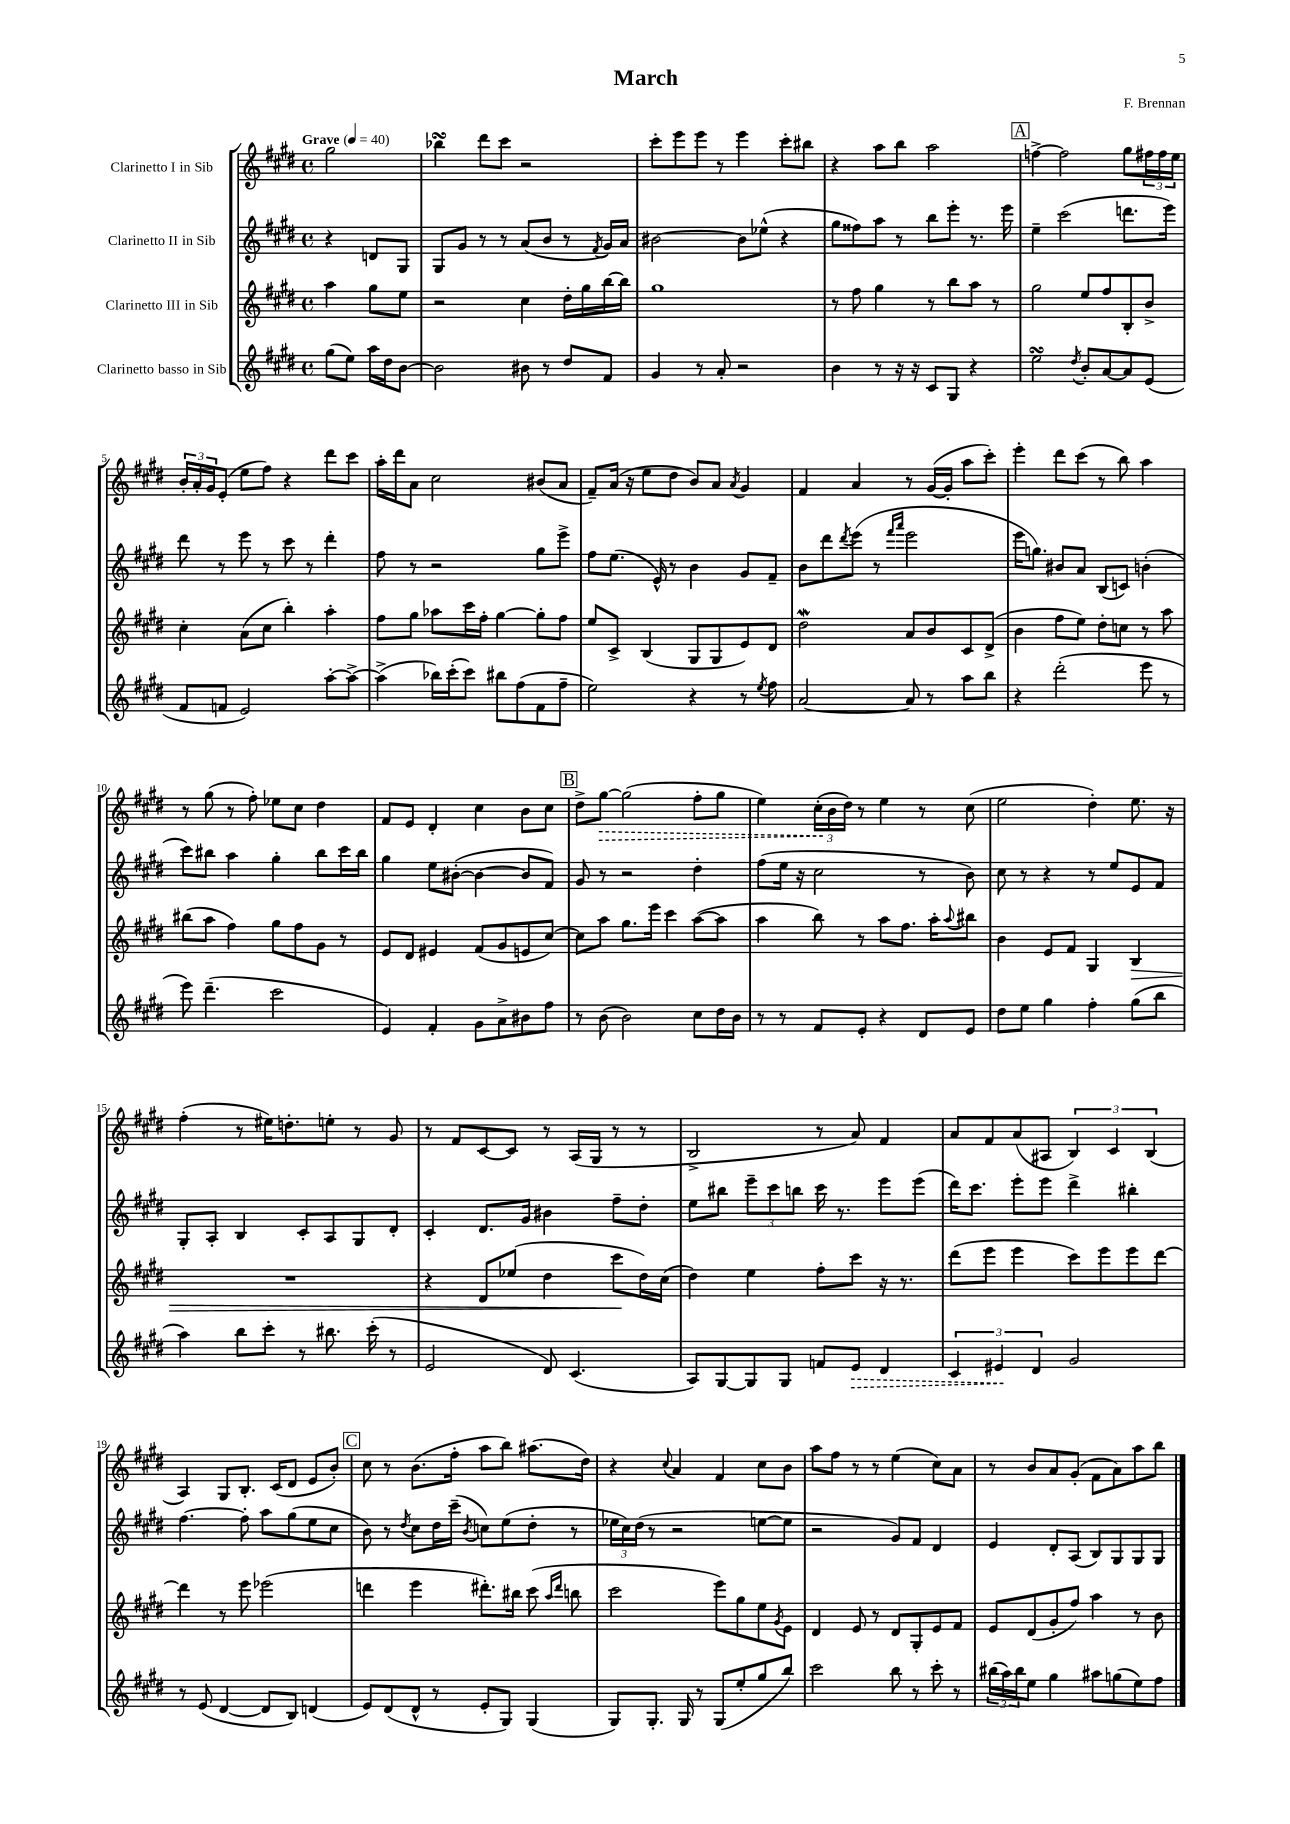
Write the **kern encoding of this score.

**kern	**dynam	**kern	**dynam	**kern	**kern	**dynam
*part4	*part4	*part3	*part3	*part2	*part1	*part1
*staff4	*staff4	*staff3	*staff3	*staff2	*staff1	*staff1
*I"Clarinetto basso in Sib	*	*I"Clarinetto III in Sib	*	*I"Clarinetto II in Sib	*I"Clarinetto I in Sib	*
*clefG2	*	*clefG2	*	*clefG2	*clefG2	*
*k[f#c#g#d#]	*	*k[f#c#g#d#]	*	*k[f#c#g#d#]	*k[f#c#g#d#]	*
*M4/4	*	*M4/4	*	*M4/4	*M4/4	*
*met(c)	*	*met(c)	*	*met(c)	*met(c)	*
*MM40	*	*MM40	*	*MM40	*MM40	*
=	=	=	=	=	=	=
!	!	!	!	!	!LO:TX:a:B:t=Grave	!
(8gg#\L	.	4aa\	.	4r	2gg#\	.
8ee\J)	.	.	.	.	.	.
16aa\LL	.	8gg#\L	.	8dn/L	.	.
16dd#\J	.	.	.	.	.	.
[8b\J	.	8ee\J	.	8G#/J	.	.
=1	=1	=1	=1	=1	=1	=1
2b\]	.	2r	.	8G#/L	4bb-XsSSs\	.
.	.	.	.	8g#/J	.	.
.	.	.	.	8r	8ddd#\L	.
.	.	.	.	8r	8ccc#\J	.
8b#X\	.	4cc#\	.	(8a/L	2r	.
8r	.	.	.	8b/J	.	.
8dd#/L	.	16dd#'\LL	.	8r	.	.
.	.	16gg#\	.	.	.	.
.	.	.	.	8qf#/	.	.
8f#/J	.	[16bb\	.	16g#/LL)	.	.
.	.	16bb\JJ]	.	16a/JJ	.	.
=2	=2	=2	=2	=2	=2	=2
4g#/	.	1gg#	.	[2b#X\	8ccc#'\L	.
.	.	.	.	.	8eee\	.
8r	.	.	.	.	8eee\J	.
8a'/	.	.	.	.	8r	.
2r	.	.	.	8b#\L]	4eee\	.
.	.	.	.	(8ee-X^^\J	.	.
.	.	.	.	4r	8ccc#'\L	.
.	.	.	.	.	8bb#X\J	.
=3	=3	=3	=3	=3	=3	=3
4b\	.	8r	.	8gg#\L	4r	.
.	.	8ff#\	.	8ff##X\)	.	.
8r	.	4gg#\	.	8aa\J	8aa\L	.
16r	.	.	.	8r	8bb\J	.
16r	.	.	.	.	.	.
8c#/L	.	8r	.	8bb\L	2aa\	.
8G#/J	.	8bb\L	.	8eee'\J	.	.
4r	.	8aa\J	.	8.r	.	.
.	.	8r	.	.	.	.
.	.	.	.	16eee\	.	.
!!LO:REH:place=s1:t=A
=4	=4	=4	=4	=4	=4	=4
2eesSSs\	.	2gg#\	.	4ee~\	[4ffn^\	.
.	.	.	.	(2ccc#\	2ff\]	.
8qdd#/	.	.	.	.	.	.
8b'/L	.	8ee/L	.	.	.	.
[8a/	.	8ff#/	.	.	.	.
8a/]	.	8B'/	.	8.dddn\L	8gg#\L	.
(8e/J	.	8b^/J	.	.	24ff#X\L	.
.	.	.	.	.	24ff#\	.
.	.	.	.	16eee\Jk)	.	.
.	.	.	.	.	24ee\JJ	.
!!LO:LB:g=z
=5	=5	=5	=5	=5	=5	=5
8f#/L	.	4cc#'\	.	8ddd#\	24b'/LL	.
.	.	.	.	.	24a'/	.
.	.	.	.	.	24g#/J	.
8fn/J	.	.	.	8r	(8e'/J	.
2e/)	.	(8a\L	.	8eee\	8ee\L	.
.	.	8cc#\J	.	8r	8ff#\J)	.
.	.	4bb'\)	.	8ccc#\	4r	.
.	.	.	.	8r	.	.
[8aa'\L	.	4aa'\	.	4ddd#'\	8ddd#\L	.
8aa^\J_	.	.	.	.	8ccc#\J	.
=6	=6	=6	=6	=6	=6	=6
(4aa^\]	.	8ff#\L	.	8ff#\	16aa'\LL	.
.	.	.	.	.	16ddd#\J	.
.	.	8gg#\J	.	8r	8a\J	.
16bb-X\LL)	.	8aa-X\L	.	2r	2cc#\	.
(16ccc#'\J	.	.	.	.	.	.
8ccc#\J)	.	16ccc#\L	.	.	.	.
.	.	16ff#'\JJ	.	.	.	.
8bb#X\L	.	[4gg#\	.	.	.	.
(8ff#\	.	.	.	.	.	.
8f#\	.	8gg#'\L]	.	8gg#\L	(8b#X/L	.
8ff#~\J	.	8ff#\J	.	8eee^\J	8a/J	.
=7	=7	=7	=7	=7	=7	=7
2ee\)	.	8ee/L	.	8ff#\L	8f#~/L)	.
.	.	8c#^/J	.	(8.ee\J	(16a/Jk	.
.	.	.	.	.	16r	.
.	.	(4B/	.	.	8ee\L	.
.	.	.	.	16e^^/)	.	.
.	.	.	.	8r	8dd#\J	.
4r	.	8G#/L	.	4b\	8b/L)	.
.	.	8G#/	.	.	8a/J	.
.	.	.	.	.	8qa/	.
8r	.	8e/)	.	8g#/L	4g#/	.
8qee/	.	.	.	.	.	.
8ff#\	.	8d#/J	.	8f#~/J	.	.
=8	=8	=8	=8	=8	=8	=8
[2a/	.	2dd#W\	.	8b\L	4f#/	.
.	.	.	.	8ddd#\	.	.
.	.	.	.	8qddd#/	.	.
.	.	.	.	(8eee\J	4a/	.
.	.	.	.	8r	.	.
.	.	.	.	16qqfff#/LL	.	.
.	.	.	.	16qqaaa/JJ	.	.
8a/]	.	8a/L	.	2eee\	8r	.
8r	.	8b/	.	.	([16g#/LL	.
.	.	.	.	.	16g#'/JJ]	.
8aa\L	.	8c#/	.	.	8aa\L	.
8bb\J	.	(8d#^/J	.	.	8ccc#'\J)	.
=9	=9	=9	=9	=9	=9	=9
4r	.	4b\	.	16eee\KL	4eee'\	.
.	.	.	.	8.ggn\J)	.	.
(2ddd#'\	.	8ff#\L	.	8b#X/L	8ddd#\L	.
.	.	8ee\J)	.	8a/J	(8ccc#\J	.
.	.	8dd#'\L	.	(8B/L	8r	.
.	.	8ccn\J	.	8cn/J)	8bb\)	.
8eee\	.	8r	.	(4bn'\	4aa\	.
8r	.	8aa\	.	.	.	.
!!LO:LB:g=z
=10	=10	=10	=10	=10	=10	=10
8eee\)	.	(8bb#X\L	.	8ccc#\L)	8r	.
(4.ddd#~\	.	8aa\J	.	8bb#X\J	(8gg#\	.
.	.	4ff#\)	.	4aa\	8r	.
.	.	.	.	.	8ff#'\)	.
2ccc#\	.	8gg#\L	.	4gg#'\	8ee-X\L	.
.	.	8ff#\	.	.	8cc#\J	.
.	.	8g#\J	.	8bb#\L	4dd#\	.
.	.	8r	.	16ccc#\L	.	.
.	.	.	.	16bb#\JJ	.	.
=11	=11	=11	=11	=11	=11	=11
4e/)	.	8e/L	.	4gg#\	8f#/L	.
.	.	8d#/J	.	.	8e/J	.
4f#'/	.	4e#X/	.	8ee\L	4d#'/	.
.	.	.	.	([8b#X'\J	.	.
8g#\L	.	(8f#/L	.	4b#\_	4cc#\	.
8a^\	.	8g#/	.	.	.	.
8b#X\	.	8en/	.	8b#/L]	8b\L	.
8ff#\J	.	[8cc#/J)	.	8f#/J)	8cc#\J	.
!!LO:REH:place=s1:t=B
=12	=12	=12	=12	=12	=12	=12
8r	.	8cc#\L]	.	8g#/	8dd#^\L	.
!	!	!	!	!	!	!LO:HP:b
(8b\	.	8aa\J	.	8r	[8gg#\J	>
2b\)	.	8.gg#\L	.	2r	(2gg#\]	.
.	.	16eee\Jk	.	.	.	.
.	.	4ccc#\	.	.	.	.
8cc#\L	.	([8aa\L	.	4dd#'\	8ff#'\L	.
16dd#\L	.	8aa\J]	.	.	8gg#\J	.
16b\JJ	.	.	.	.	.	.
=13	=13	=13	=13	=13	=13	=13
8r	.	4aa\	.	(8ff#\L	4ee\)	.
8r	.	.	.	16ee\Jk	.	.
.	.	.	.	16r	.	.
8f#/L	.	8bb\)	.	2cc#\	(24cc#'\LL	.
.	.	.	.	.	24b\	]
.	.	.	.	.	24dd#\JJ)	.
8e'/J	.	8r	.	.	8r	.
4r	.	8aa\L	.	.	4ee\	.
.	.	8.ff#\J	.	.	.	.
8d#/L	.	.	.	8r	8r	.
.	.	16aa'\KL	.	.	.	.
.	.	8qqaa/	.	.	.	.
8e/J	.	8bb#X\J	.	8b\)	(8cc#\	.
=14	=14	=14	=14	=14	=14	=14
8dd#\L	.	4b\	.	8cc#\	2ee\	.
8ee\J	.	.	.	8r	.	.
4gg#\	.	8e/L	.	4r	.	.
.	.	8f#/J	.	.	.	.
4ff#'\	.	4G#/	.	8r	4dd#'\)	.
.	.	.	.	8ee/L	.	.
!	!	!	!LO:HP:b	!	!	!
(8gg#\L	.	4B/	>	8e/	8.ee\	.
8bb\J	.	.	.	8f#/J	.	.
.	.	.	.	.	16r	.
!!LO:LB:g=z
=15	=15	=15	=15	=15	=15	=15
4aa\)	.	1r	.	8G#'/L	(4ff#'\	.
.	.	.	.	8A'/J	.	.
8bb\L	.	.	.	4B/	8r	.
8ccc#'\J	.	.	.	.	16ee#X\KL)	.
.	.	.	.	.	8.ddn'\	.
8r	.	.	.	8c#'/L	.	.
8.bb#X\	.	.	.	8A/	8een'\J	.
.	.	.	.	8G#/	8r	.
(16ccc#'\	.	.	.	.	.	.
8r	.	.	.	8d#'/J	8g#/	.
=16	=16	=16	=16	=16	=16	=16
2e/	.	4r	.	4c#'/	8r	.
.	.	.	.	.	8f#/L	.
.	.	8d#/L	.	8.d#/L	[8c#/	.
.	.	(8ee-X/J	.	.	8c#/J]	.
.	.	.	.	16g#/Jk	.	.
8d#/)	.	4dd#\	.	4b#X\	8r	.
(4.c#/	.	.	.	.	(16A/LL	.
.	.	.	.	.	16G#/JJ	.
.	.	8ccc#\L	.	8ff#~\L	8r	.
.	.	16dd#\L)	]	8dd#'\J	8r	.
.	.	(16cc#\JJ	.	.	.	.
=17	=17	=17	=17	=17	=17	=17
8A/L)	.	4dd#\)	.	8ee\L	2B^/	.
[8G#/	.	.	.	8bb#X\J	.	.
8G#/]	.	4ee\	.	12eee~\L	.	.
.	.	.	.	12ccc#\	.	.
8G#/J	.	.	.	.	.	.
.	.	.	.	12bbn\J	.	.
8fn/L	.	8ff#'\L	.	16ccc#\	8r	.
.	.	.	.	8.r	.	.
!	!LO:HP:b	!	!	!	!	!
8e/J	>	8ccc#\J	.	.	8a/)	.
4d#/	.	16r	.	8eee\L	4f#/	.
.	.	8.r	.	.	.	.
.	.	.	.	(8eee\J	.	.
=18	=18	=18	=18	=18	=18	=18
6c#/	.	(8ddd#\L	.	16ddd#\KL)	8a/L	.
.	.	.	.	8.ccc#\J	.	.
.	.	8eee\J	.	.	8f#/	.
6e#X/	.	.	.	.	.	.
.	.	4eee\	.	8eee'\L	(8a/	.
6d#/	]	.	.	.	.	.
.	.	.	.	8eee\J	8A#X/J	.
2g#/	.	8ccc#\L)	.	4ddd#^\	6B/)	.
.	.	8eee\	.	.	.	.
.	.	.	.	.	6c#/	.
.	.	8eee\	.	4bb#X'\	.	.
.	.	.	.	.	(6B/	.
.	.	[8ddd#\J	.	.	.	.
!!LO:LB:g=z
=19	=19	=19	=19	=19	=19	=19
8r	.	4ddd#\]	.	[4.ff#\	4A/)	.
(8e/	.	.	.	.	.	.
[4d#/	.	8r	.	.	8G#/L	.
.	.	8eee\	.	8ff#'\]	8.B'/J	.
8d#/L]	.	(2eee-X\	.	8aa\L	.	.
.	.	.	.	.	(16c#/KL	.
8B/J)	.	.	.	(8gg#\	8d#/J	.
(4dn/	.	.	.	8ee\	8e/L	.
.	.	.	.	8cc#\J	8b'/J)	.
!!LO:REH:place=s1:t=C
=20	=20	=20	=20	=20	=20	=20
8e/L)	.	4dddn\	.	8b\)	8cc#\	.
(8d#/	.	.	.	8r	8r	.
.	.	.	.	8qdd#/	.	.
8d#^^/J	.	4eee\	.	8cc#\L	(8.b\L	.
8r	.	.	.	16dd#\L	.	.
.	.	.	.	(16ccc#~\JJ	16ff#'\Jk	.
.	.	.	.	8qb/	.	.
8e'/L	.	8.ddd#X'\L)	.	8ccn\L)	8aa\L	.
8G#/J)	.	.	.	(8ee\	8bb\J)	.
.	.	16bb#X\Jk	.	.	.	.
(4G#/	.	(8ccc#\	.	8dd#'\J	(8.aa#X\L	.
.	.	16qqaa/LL	.	.	.	.
.	.	16qqddd#/JJ	.	.	.	.
.	.	8bbn\	.	8r	.	.
.	.	.	.	.	16dd#\Jk)	.
=21	=21	=21	=21	=21	=21	=21
8G#/L)	.	2ccc#\	.	24ee-X\LL	4r	.
.	.	.	.	24cc#\)	.	.
.	.	.	.	(24dd#\JJ	.	.
8.G#'/J	.	.	.	8r	.	.
.	.	.	.	.	8qqcc#/	.
.	.	.	.	2r	4a/	.
16G#/	.	.	.	.	.	.
8r	.	.	.	.	.	.
(8G#/L	.	8eee\L)	.	.	4f#/	.
8ee'/	.	8gg#\	.	.	.	.
8gg#/	.	8ee\	.	[8een\L	8cc#\L	.
.	.	8qg#/	.	.	.	.
8bb/J)	.	8e\J	.	8ee\J]	8b\J	.
=22	=22	=22	=22	=22	=22	=22
2ccc#\	.	4d#/	.	2r	8aa\L	.
.	.	.	.	.	8ff#\J	.
.	.	8e/	.	.	8r	.
.	.	8r	.	.	8r	.
8bb\	.	8d#/L	.	8g#/L)	(4ee\	.
8r	.	8G#'/	.	8f#/J	.	.
8ccc#'\	.	8e/	.	4d#/	8cc#\L)	.
8r	.	8f#/J	.	.	8a\J	.
=23	=23	=23	=23	=23	=23	=23
(24bb#X\LL	.	8e/L	.	4e/	8r	.
24aa\)	.	.	.	.	.	.
24bb#\J	.	.	.	.	.	.
8ee\J	.	(8d#/	.	.	8b/L	.
4gg#\	.	8g#'/	.	8d#'/L	8a/	.
.	.	8ff#/J)	.	(8A/J	(8g#'/J	.
8aa#X\L	.	4aa\	.	8B/L)	8f#\L	.
(8ggn\	.	.	.	8G#/	8a\)	.
8ee\)	.	8r	.	8G#/	8aa\	.
8ff#\J	.	8b\	.	8G#/J	8bb\J	.
==	==	==	==	==	==	==
*-	*-	*-	*-	*-	*-	*-
